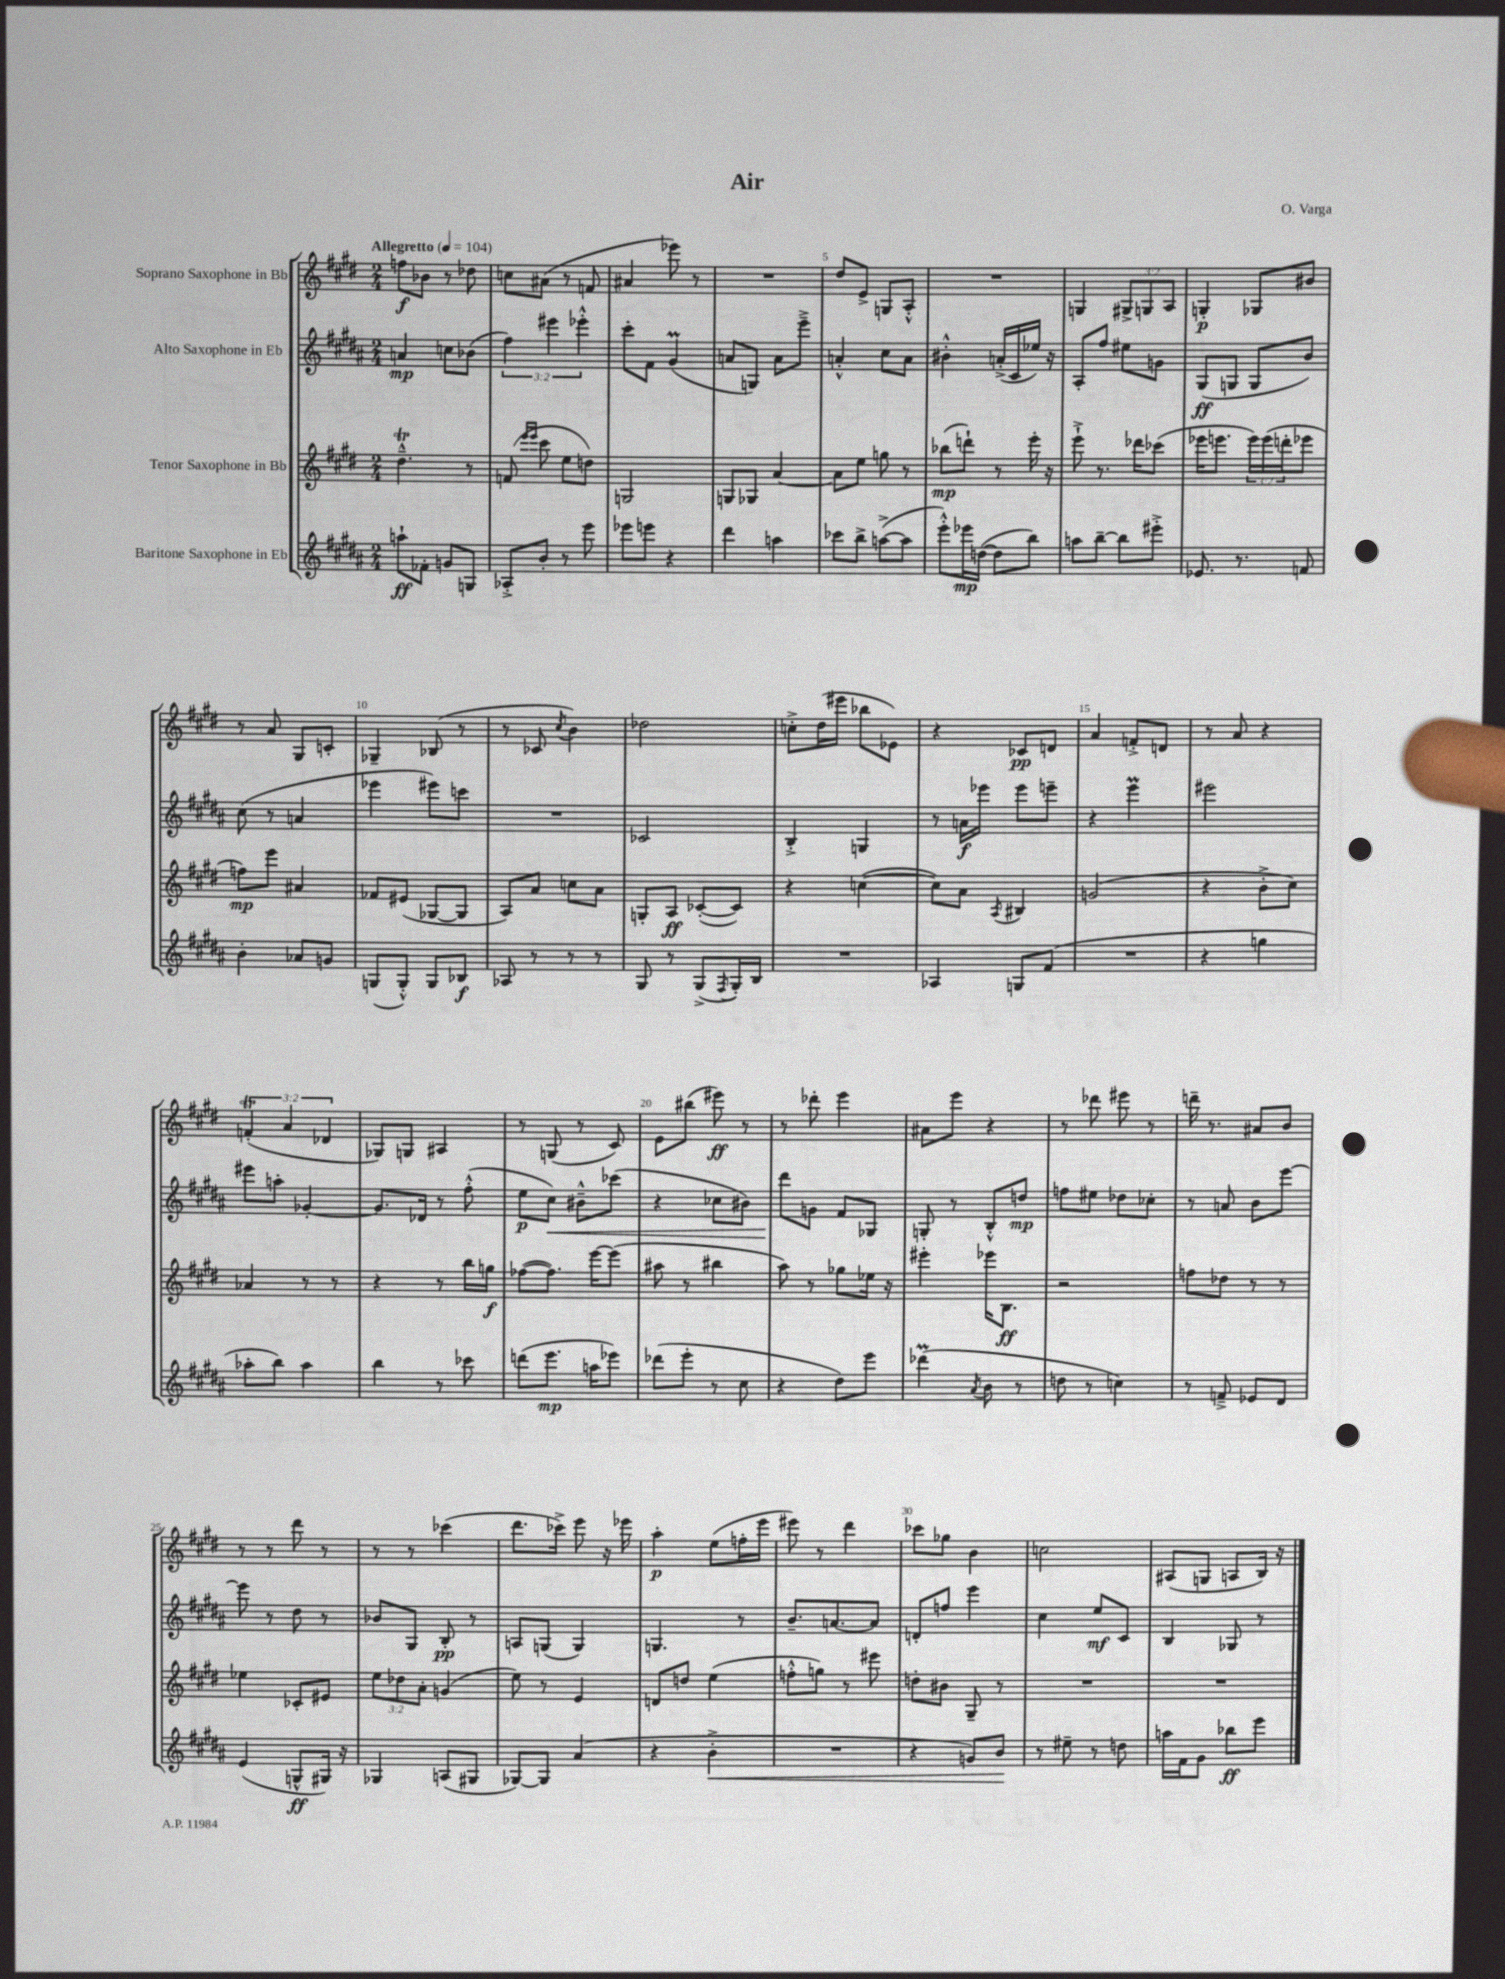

**kern	**dynam	**kern	**dynam	**kern	**dynam	**kern	**dynam
*part4	*part4	*part3	*part3	*part2	*part2	*part1	*part1
*staff4	*staff4	*staff3	*staff3	*staff2	*staff2	*staff1	*staff1
*I"Baritone Saxophone in Eb	*	*I"Tenor Saxophone in Bb	*	*I"Alto Saxophone in Eb	*	*I"Soprano Saxophone in Bb	*
*clefG2	*	*clefG2	*	*clefG2	*	*clefG2	*
*k[f#c#g#d#a#]	*	*k[f#c#g#d#]	*	*k[f#c#g#d#a#]	*	*k[f#c#g#d#]	*
*M2/4	*	*M2/4	*	*M2/4	*	*M2/4	*
*MM104	*	*MM104	*	*MM104	*	*MM104	*
=1	=1	=1	=1	=1	=1	=1	=1
!	!	!	!	!	!	!LO:TX:a:B:t=Allegretto	!
8aan`\L	ff	4.dd#t~^^\	.	4an/	mp	8ffn\L	f
8f-X'\J	.	.	.	.	.	8b-X\J	.
8gn/L	.	.	.	8ccn\L	.	8r	.
8Gn/J	.	8r	.	(8b-X\J	.	8dd-X\	.
=2	=2	=2	=2	=2	=2	=2	=2
8A-X'^/L	.	(8fn/	.	6ff#\)	.	8ccn\L	.
.	.	16qqeee/LL	.	.	.	.	.
.	.	16qqeee/JJ	.	.	.	.	.
8b'/J	.	8ccc#\	.	.	.	(8a#X\J	.
.	.	.	.	6eee#X\	.	.	.
8r	.	8ee\L	.	.	.	8r	.
.	.	.	.	6eee-X'^^\	.	.	.
8eee\	.	8ddn\J)	.	.	.	8fn/	.
=3	=3	=3	=3	=3	=3	=3	=3
8eee-X\L	.	2Gn/	.	8ccc#'\L	.	4a#X/	.
8eeen\J	.	.	.	8f#\J	.	.	.
4r	.	.	.	(4g#M/	.	8eee-X\)	.
.	.	.	.	.	.	8r	.
=4	=4	=4	=4	=4	=4	=4	=4
4ddd#\	.	8Gn/L	.	8an/L	.	2r	.
.	.	8G-X/J	.	8Gn/J)	.	.	.
4aan\	.	[4a/	.	8a\L	.	.	.
.	.	.	.	8eee~^\J	.	.	.
=5	=5	=5	=5	=5	=5	=5	=5
8ccc-X\L	.	8a\L]	.	4an'^^/	.	8dd#/L	.
8bb^\J	.	8ee\J	.	.	.	8e^/J	.
([8aan^\L	.	8ggn\	.	8cc#\L	.	8Gn/L	.
8aa\J]	.	8r	.	8a\J	.	8A'^^/J	.
=6	=6	=6	=6	=6	=6	=6	=6
8eee'^^\L)	.	(8bb-X\L	mp	4b#X'^^\	.	2r	.
16eee-X\L	mp	8dddn`\J)	.	.	.	.	.
([16ddn\JJ	.	.	.	.	.	.	.
8dd\L]	.	8r	.	(16an'^/LL	.	.	.
.	.	.	.	16c#/	.	.	.
8bb\J)	.	16eee'\	.	16ee-X/JJ)	.	.	.
.	.	16r	.	16r	.	.	.
=7	=7	=7	=7	=7	=7	=7	=7
8aan\L	.	8eee`^\	.	8A#'/L	.	4Gn/	.
[8bb~\J	.	8.r	.	8ff#/J	.	.	.
8bb\L]	.	.	.	8ee#X\L	.	12G#X^/L	.
.	.	16ddd-X\KL	.	.	.	.	.
.	.	.	.	.	.	12Gn/	.
8eee#X'^\J	.	(8ccc-X\J	.	8gn\J	.	.	.
.	.	.	.	.	.	12A/J	.
=8	=8	=8	=8	=8	=8	=8	=8
8.e-X/	.	16eee-X\KL	.	(8G#/L	ff	4Gn'/	p
.	.	8.eeen\J	.	.	.	.	.
.	.	.	.	8Gn/J	.	.	.
8.r	.	.	.	.	.	.	.
.	.	24eee\LL)	.	8G/L	.	8G-X/L	.
.	.	(24eee\	.	.	.	.	.
.	.	24dddn'\J	.	.	.	.	.
8fn/	.	8eee-X\J	.	8b/J)	.	8b#X/J	.
!!LO:LB:g=z
=9	=9	=9	=9	=9	=9	=9	=9
4b'\	.	8ffn\L)	mp	(8cc#\	.	8r	.
.	.	8eee\J	.	8r	.	8a/	.
8a-X/L	.	4a#X/	.	4an/	.	8G#/L	.
8gn/J	.	.	.	.	.	8cn'/J	.
=10	=10	=10	=10	=10	=10	=10	=10
(8Gn/L	.	8f-X/L	.	4eee-X\	.	4G-X~/	.
8G'^^/J)	.	(8e#X/J	.	.	.	.	.
8G/L	.	[8G-X/L	.	8eee#X\L)	.	(8B-X/	.
8B-X/J	f	8G-/J]	.	8cccn\J	.	8r	.
=11	=11	=11	=11	=11	=11	=11	=11
8A-X/	.	8A/L)	.	2r	.	8r	.
8r	.	8a/J	.	.	.	8c-X/	.
.	.	.	.	.	.	8qcc#/	.
8r	.	8ccn\L	.	.	.	4b\)	.
8r	.	8a\J	.	.	.	.	.
=12	=12	=12	=12	=12	=12	=12	=12
8G#/	.	8Gn'/L	.	2c-X/	.	2dd-X\	.
8r	.	8A/J	ff	.	.	.	.
(8G#^/L	.	([8c-X'/L	.	.	.	.	.
8qF#/	.	.	.	.	.	.	.
16G#'/L)	.	8c-/J])	.	.	.	.	.
16B/JJ	.	.	.	.	.	.	.
=13	=13	=13	=13	=13	=13	=13	=13
2r	.	4r	.	4B'^/	.	8ccn'^\L	.
.	.	.	.	.	.	(16dd#\L	.
.	.	.	.	.	.	16eee#X\JJ	.
.	.	([4ccn\	.	4Gn/	.	8bb-X\L	.
.	.	.	.	.	.	8e-X\J)	.
=14	=14	=14	=14	=14	=14	=14	=14
4A-X/	.	8cc\L])	.	8r	.	4r	.
.	.	8a\J	.	16an\LL	f	.	.
.	.	.	.	16eee-X\JJ	.	.	.
.	.	8qA/	.	.	.	.	.
8Gn/L	.	4B#X/	.	8eee-\L	.	8c-X/L	pp
(8f#/J	.	.	.	8eeen~\J	.	8dn/J	.
=15	=15	=15	=15	=15	=15	=15	=15
2r	.	(2gn/	.	4r	.	4a/	.
.	.	.	.	4eeeM\	.	8fn'^/L	.
.	.	.	.	.	.	8dn/J	.
=16	=16	=16	=16	=16	=16	=16	=16
4r	.	4r	.	2eee#X\	.	8r	.
.	.	.	.	.	.	8a/	.
4ggn\	.	8b'^\L	.	.	.	4r	.
.	.	8cc#\J)	.	.	.	.	.
!!LO:LB:g=z
=17	=17	=17	=17	=17	=17	=17	=17
8aa-X'\L	.	4a-X/	.	8eee#X\L	.	(6fnT'/	.
8bb\J)	.	.	.	8aan'\J	.	.	.
.	.	.	.	.	.	6a/	.
4aa-\	.	8r	.	[4g-X'/	.	.	.
.	.	.	.	.	.	6d-X/	.
.	.	8r	.	.	.	.	.
=18	=18	=18	=18	=18	=18	=18	=18
4bb\	.	4r	.	8.g-/L]	.	8G-X/L)	.
.	.	.	.	.	.	8Gn/J	.
.	.	.	.	16d-X/Jk	.	.	.
8r	.	8r	.	8r	.	4A#X/	.
8ccc-X\	.	16bb\LL	.	(8ff#'^^\	.	.	.
.	.	16ggn\JJ	f	.	.	.	.
=19	=19	=19	=19	=19	=19	=19	=19
(8dddn\L	.	([8ff-X\L	.	8ee\L	p	8r	.
!	!	!	!	!	!LO:HP:b	!	!
8.eee\J	mp	8.ff-\J])	.	8cc#\J)	<	(8Gn/	.
.	.	.	.	8b#X~^^\L	.	8r	.
16aan\KL	.	[16eee\KL	.	.	.	.	.
8eee-X\J)	.	(8eee\J]	.	(8ccc-X\J	.	8c#/)	.
=20	=20	=20	=20	=20	=20	=20	=20
(8ddd-X\L	.	8aa#X\	.	4r	.	8e\L	.
8eee'\J	.	8r	.	.	.	(8bb#X\J	.
8r	.	4bb#X\	.	8cc-X\L	.	8eee#X\)	ff
8cc#\	.	.	.	8b#X\J)	.	8r	.
=21	=21	=21	=21	=21	=21	=21	=21
4r	.	8aa\)	.	8ddd#\L	.	8r	.
.	.	8r	.	8gn\J	[	8ddd-X'\	.
8dd#\L)	.	8gg-X\L	.	8f#/L	.	4eee\	.
8eee\J	.	16ee-X\Jk	.	8G-X/J	.	.	.
.	.	16r	.	.	.	.	.
=22	=22	=22	=22	=22	=22	=22	=22
(4ddd-XM\	.	4eee#X'\	.	8Gn'/	.	8a#X\L	.
.	.	.	.	8r	.	8eee\J	.
8qa#/	.	.	.	.	.	.	.
8b\	.	16eee-X\KL	.	8B'^^/L	.	4r	.
.	.	8.B\J	ff	.	.	.	.
8r	.	.	.	8ddn/J	mp	.	.
=23	=23	=23	=23	=23	=23	=23	=23
8ddn\	.	2r	.	8ffn\L	.	8r	.
8r	.	.	.	8ee#X\J	.	8ddd-X\	.
4ccn\)	.	.	.	8dd-X\L	.	8eee#X\	.
.	.	.	.	8cc-X'\J	.	8r	.
=24	=24	=24	=24	=24	=24	=24	=24
8r	.	8ffn\L	.	8r	.	16dddn~\	.
.	.	.	.	.	.	8.r	.
8fn~^/	.	8dd-X\J	.	8an/	.	.	.
8e-X/L	.	8r	.	8b\L	.	8a#X/L	.
8d#/J	.	8r	.	[8eee\J	.	8b/J	.
!!LO:LB:g=z
=25	=25	=25	=25	=25	=25	=25	=25
(4e/	.	4ee-X\	.	8eee\]	.	8r	.
.	.	.	.	8r	.	8r	.
8Gn^^/L	ff	8c-X'/L	.	8dd#\	.	8ddd#\	.
16G#X/Jk)	.	8e#X/J	.	8r	.	8r	.
16r	.	.	.	.	.	.	.
=26	=26	=26	=26	=26	=26	=26	=26
4G-X/	.	12ee\L	.	8b-X/L	.	8r	.
.	.	12dd-X\	.	.	.	.	.
.	.	.	.	8G#/J	.	8r	.
.	.	12a'\J	.	.	.	.	.
(8An/L	.	(4gn/	.	8B'/	pp	(4ccc-X\	.
8G#X/J	.	.	.	8r	.	.	.
=27	=27	=27	=27	=27	=27	=27	=27
[8G-X/L)	.	8ee\)	.	8An/L	.	8.ddd#\L	.
8G-/J]	.	8r	.	(8Gn/J	.	.	.
.	.	.	.	.	.	16ccc-X^\Jk)	.
(4a#/	.	4e/	.	4G/)	.	8eee\	.
.	.	.	.	.	.	16r	.
.	.	.	.	.	.	16eee-X\	.
=28	=28	=28	=28	=28	=28	=28	=28
4r	.	8dn/L	.	4.Gn/	.	4aa'\	p
.	.	8ddn/J	.	.	.	.	.
!	!LO:HP:b	!	!	!	!	!	!
4b'^\	<	(4ee\	.	.	.	(8ee\L	.
.	.	.	.	8r	.	16ffn'\L	.
.	.	.	.	.	.	16eee\JJ	.
=29	=29	=29	=29	=29	=29	=29	=29
2r	.	8ffn'^^\L	.	8.b~/L	.	8eee#X\)	.
.	.	8ggn\J)	.	.	.	8r	.
.	.	.	.	[8.an/	.	.	.
.	.	8r	.	.	.	4ddd#\	.
.	.	8eee#X\	.	8a/J]	.	.	.
=30	=30	=30	=30	=30	=30	=30	=30
4r	.	8ddn'\L	.	8dn'/L	.	8ccc-X\L	.
.	.	8b#X\J	.	8ffn/J	.	8gg-X\J	.
8gn/L)	.	8G#~/	.	4eee\	.	4b\	.
8b/J	.	8r	.	.	.	.	.
.	[	.	.	.	.	.	.
=31	=31	=31	=31	=31	=31	=31	=31
8r	.	2r	.	4cc#\	.	2ccn\	.
8ee#X~\	.	.	.	.	.	.	.
8r	.	.	.	8ee/L	mf	.	.
8ddn\	.	.	.	8c#/J	.	.	.
=32	=32	=32	=32	=32	=32	=32	=32
16aan\LL	.	2r	.	4B/	.	(8A#X/L	.
16f#\J	.	.	.	.	.	.	.
8g#\J	.	.	.	.	.	8Gn/J	.
8bb-X\L	ff	.	.	8G-X/	.	8An/L	.
8eee\J	.	.	.	8r	.	16B/Jk)	.
.	.	.	.	.	.	16r	.
==	==	==	==	==	==	==	==
*-	*-	*-	*-	*-	*-	*-	*-
